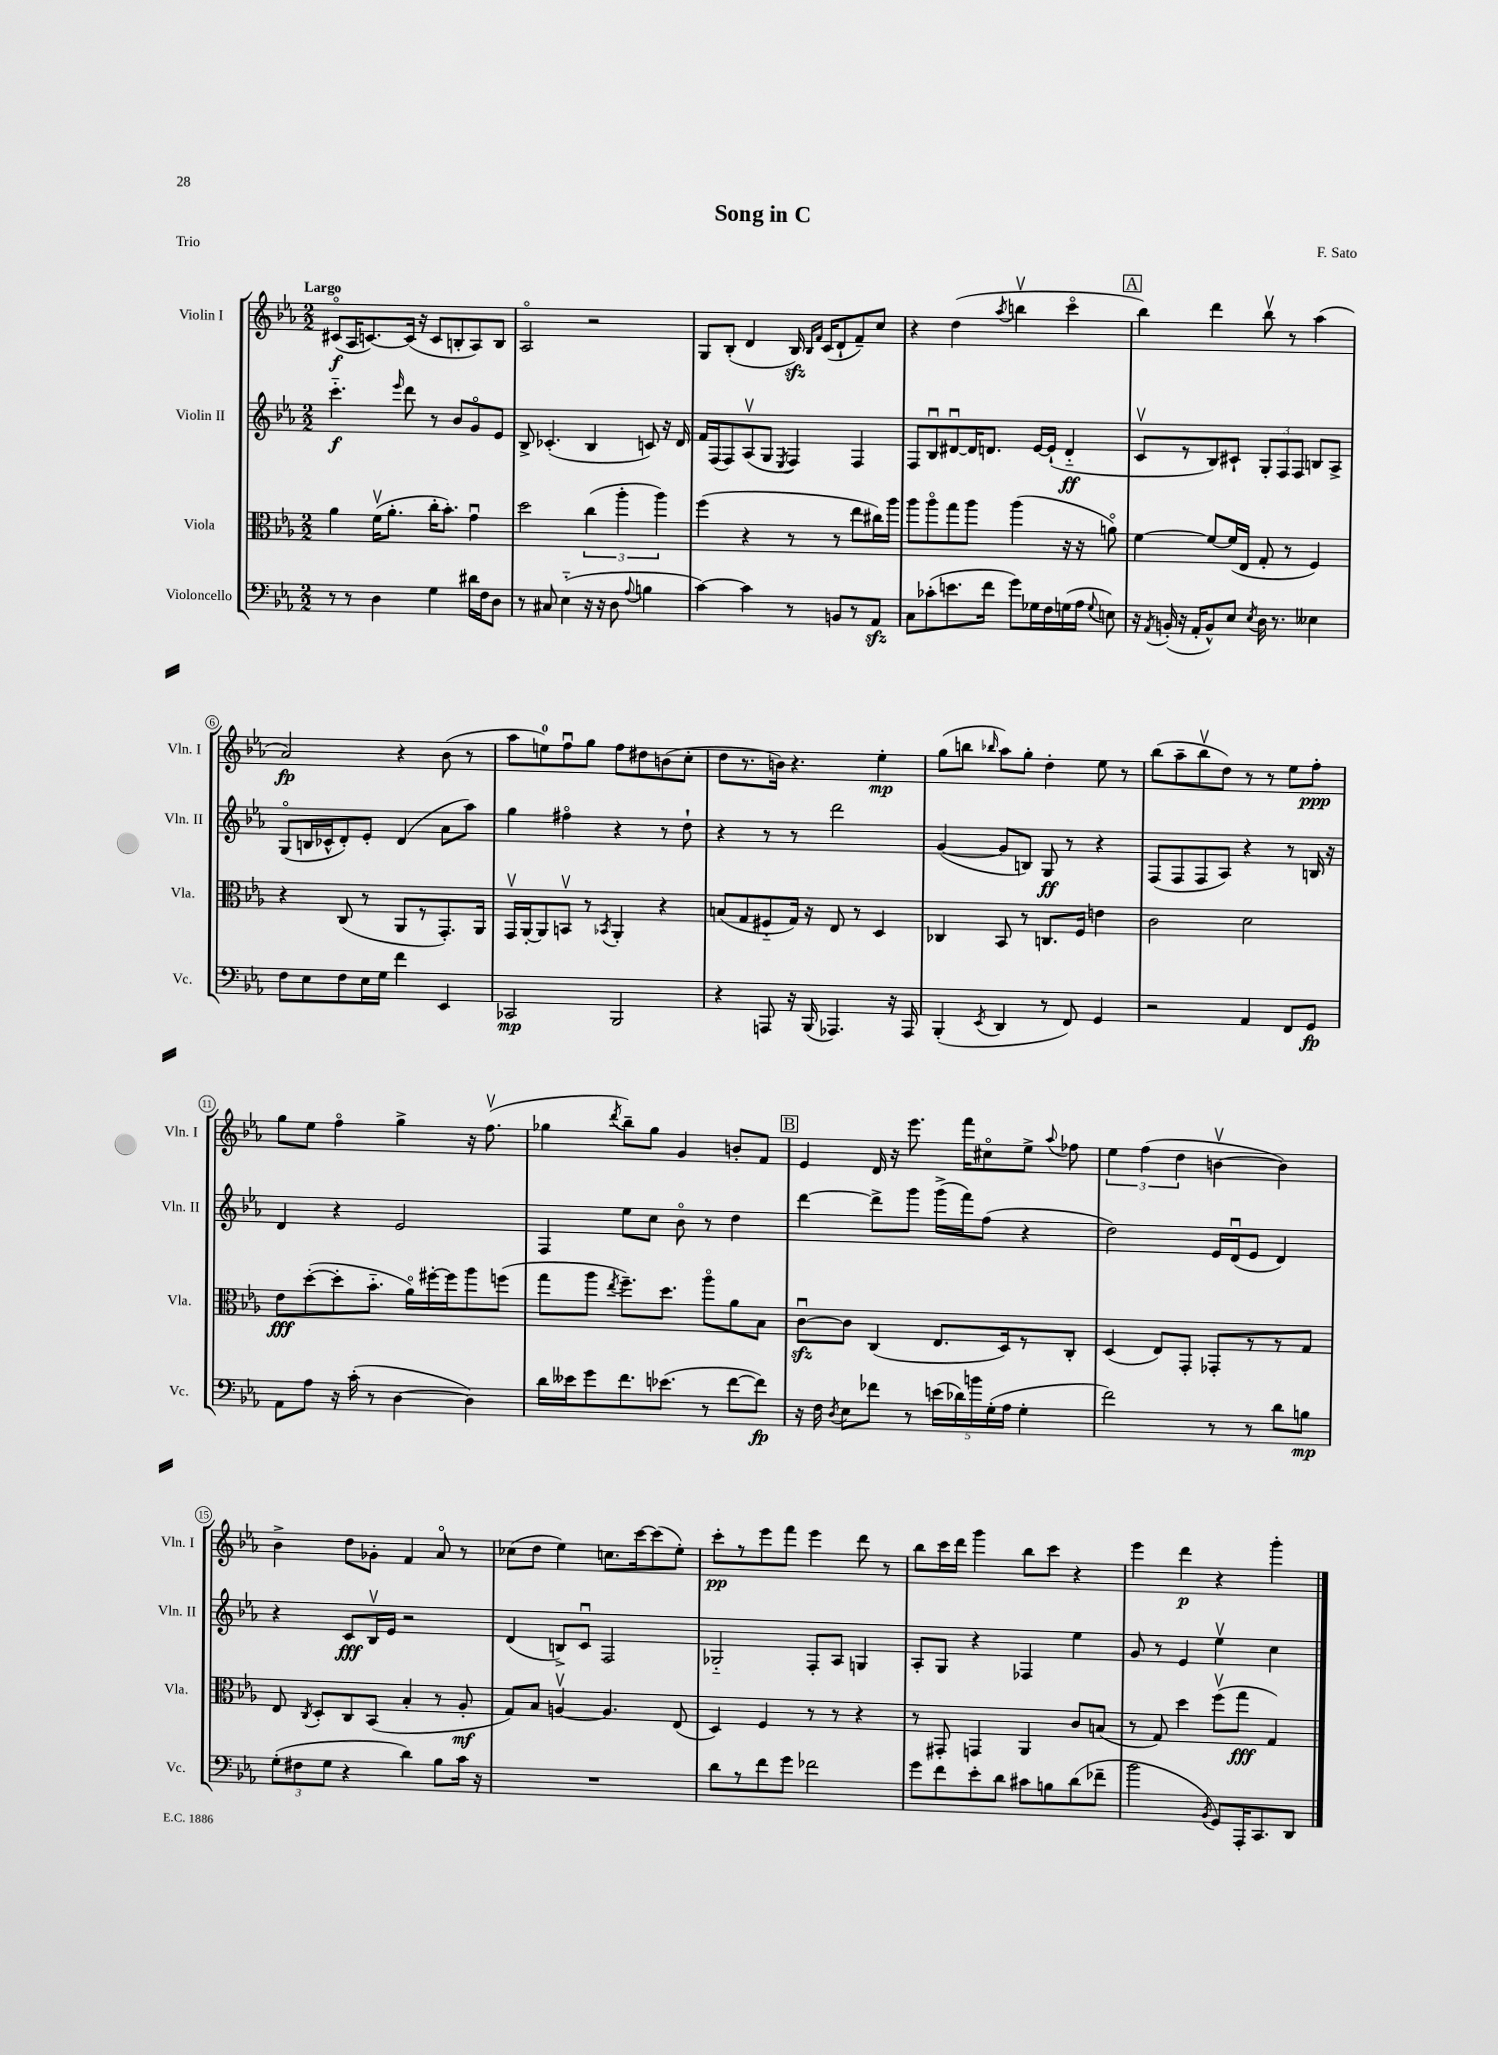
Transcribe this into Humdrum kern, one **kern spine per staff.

**kern	**dynam	**kern	**dynam	**kern	**dynam	**kern	**dynam
*part4	*part4	*part3	*part3	*part2	*part2	*part1	*part1
*staff4	*staff4	*staff3	*staff3	*staff2	*staff2	*staff1	*staff1
*I"Violoncello	*	*I"Viola	*	*I"Violin II	*	*I"Violin I	*
*I'Vc.	*	*I'Vla.	*	*I'Vln. II	*	*I'Vln. I	*
*clefF4	*	*clefC3	*	*clefG2	*	*clefG2	*
*k[b-e-a-]	*	*k[b-e-a-]	*	*k[b-e-a-]	*	*k[b-e-a-]	*
*M2/2	*	*M2/2	*	*M2/2	*	*M2/2	*
=1	=1	=1	=1	=1	=1	=1	=1
!	!	!	!	!	!	!LO:TX:a:B:t=Largo	!
8r	.	4a-\	.	4.ccc\	f	(8c#X/L	f
8r	.	.	.	.	.	16A-/K	.
.	.	.	.	.	.	[8.cn/)	.
4D\	.	(16fv\KL	.	.	.	.	.
.	.	8.a-'\J	.	.	.	.	.
.	.	.	.	16qqeee-/	.	.	.
.	.	.	.	8ddd\	.	(16c/Jk]	.
.	.	.	.	.	.	16r	.
4G\	.	16cc'\KL	.	8r	.	8c/L	.
.	.	8.b-'\J)	.	.	.	.	.
.	.	.	.	8b-/L	.	8Bn'/	.
16d#X\LL	.	4gu\	.	8g/	.	8A-/)	.
16F\J	.	.	.	.	.	.	.
8D\J	.	.	.	8e-/J	.	8B/J	.
=2	=2	=2	=2	=2	=2	=2	=2
8r	.	2dd\	.	8B-^/	.	2A-/	.
8C#X/	.	.	.	(4.c-X'/	.	.	.
(4E-\	.	.	.	.	.	.	.
16r	.	(6cc\	.	4B-/	.	2r	.
16r	.	.	.	.	.	.	.
8D\	.	.	.	.	.	.	.
.	.	6aa-'\	.	.	.	.	.
8qqA-/	.	.	.	.	.	.	.
4Bn\	.	.	.	8cn/)	.	.	.
.	.	6aa-\)	.	.	.	.	.
.	.	.	.	16r	.	.	.
.	.	.	.	16d/	.	.	.
=3	=3	=3	=3	=3	=3	=3	=3
[4c\)	.	(4ff\	.	16f/LL	.	8G/L	.
.	.	.	.	(16F/J	.	.	.
.	.	.	.	8F/)	.	(8B-'/J	.
4c\]	.	4r	.	(8A-v/	.	4d/	.
.	.	.	.	8G/J	.	.	.
.	.	.	.	8qE-/	.	.	.
8r	.	8r	.	4F/)	.	16B-zz/)	.
.	.	.	.	.	.	16qqB-/LL	.
.	.	.	.	.	.	16qqf/JJ	.
.	.	.	.	.	.	(16c/KL	.
8BBn/L	.	8r	.	.	.	8d`/	.
8r	.	8ee-\L	.	4F/	.	8f~/)	.
8AA-zz/J	.	16cc#X\L)	.	.	.	8cc/J	.
.	.	16aa-\JJ	.	.	.	.	.
=4	=4	=4	=4	=4	=4	=4	=4
8C\L	.	8aa-\L	.	8F/L	.	4r	.
(8c-X'\	.	8aa-\	.	8B-u/	.	.	.
8.en\	.	8gg\	.	[8d#Xu/	.	(4dd\	.
.	.	8aa-\J	.	16d#/K]	.	.	.
16f\Jk	.	.	.	8.dn/J	.	.	.
.	.	.	.	.	.	8qaa-/	.
8g\L)	.	(4aa-\	.	.	.	4bbnv\	.
16G-X\L	.	.	.	[16e-/LL	.	.	.
16F\	.	.	.	(16e-`/JJ]	.	.	.
(16Gn\	.	16r	.	4d/	ff	4ccc\	.
16A-\JJ	.	16r	.	.	.	.	.
8qqG/	.	.	.	.	.	.	.
8En\)	.	8an\)	.	.	.	.	.
!!LO:REH:place=s1:t=A
=5	=5	=5	=5	=5	=5	=5	=5
16r	.	[4f\	.	8cv/L	.	4bb-\)	.
8qAA-/	.	.	.	.	.	.	.
(16BBn'/	.	.	.	.	.	.	.
16r	.	.	.	8r	.	.	.
16AA-'/KL	.	.	.	.	.	.	.
8BB^^/)	.	8f/L_	.	8B-/)	.	4ddd\	.
8E-/J	.	(16f/L]	.	8c#X`/J	.	.	.
.	.	16E-/JJ	.	.	.	.	.
8qE-/	.	.	.	.	.	.	.
16D\	.	8G'/	.	12G'/L	.	8bb-v\	.
8.r	.	.	.	.	.	.	.
.	.	.	.	12F/	.	.	.
.	.	8r	.	.	.	8r	.
.	.	.	.	12F/J	.	.	.
4E--X\	.	4F/)	.	8Bn/L	.	(4aa-\	.
.	.	.	.	8A-^/J	.	.	.
!!LO:LB:g=z
=6	=6	=6	=6	=6	=6	=6	=6
8F\L	.	4r	.	(8G/L	.	2a-/)	fp
8E-\	.	.	.	16Bn/L	.	.	.
.	.	.	.	16c-X^^/J	.	.	.
8F\	.	(8C/	.	8d'/)	.	.	.
16E-\L	.	8r	.	8e-'/J	.	.	.
16G\JJ	.	.	.	.	.	.	.
4f\	.	8AA-/L	.	(4d/	.	4r	.
.	.	8r	.	.	.	.	.
4EE-/	.	8.GG'/)	.	8a-\L	.	(8b-\	.
.	.	.	.	8aa-\J)	.	8r	.
.	.	16AA-/Jk	.	.	.	.	.
=7	=7	=7	=7	=7	=7	=7	=7
2CC-X/	mp	16GGv/LL	.	4gg\	.	8aa-\L	.
.	.	[16AA-'/J	.	.	.	.	.
.	.	8AA-/]	.	.	.	8een\)	.
.	.	8BBnv/J	.	4ff#X\	.	8ffu\	.
.	.	8r	.	.	.	8gg\J	.
.	.	8qBB-X/	.	.	.	.	.
2BBB-/	.	4AA-'/	.	4r	.	8ff\L	.
.	.	.	.	.	.	8dd#X\	.
.	.	4r	.	8r	.	(8bn\	.
.	.	.	.	8dd`\	.	8cc'\J	.
=8	=8	=8	=8	=8	=8	=8	=8
4r	.	(8Bn/L	.	4r	.	8dd\L	.
.	.	8G/	.	.	.	8.r	.
8AAAn/	.	8F#X/	.	8r	.	.	.
.	.	.	.	.	.	16bn\Jk)	.
16r	.	16G/Jk)	.	8r	.	4.r	.
(16BBB-/	.	16r	.	.	.	.	.
4.AAA-X/)	.	8E-/	.	2ddd\	.	.	.
.	.	8r	.	.	.	.	.
.	.	4D/	.	.	.	4ee-'\	mp
16r	.	.	.	.	.	.	.
16AAA-/	.	.	.	.	.	.	.
=9	=9	=9	=9	=9	=9	=9	=9
(4BBB-'/	.	4C-X/	.	([4g/	.	(8gg\L	.
.	.	.	.	.	.	8bbn\J	.
8qEE-/	.	.	.	.	.	16qqbb-X/	.
4DD/	.	8BB-/	.	8g/L]	.	8aa-\L)	.
.	.	8r	.	8Bn/J)	.	8gg'\J	.
8r	.	8.Cn/L	.	8G/	ff	4dd'\	.
8FF/)	.	.	.	8r	.	.	.
.	.	16F/Jk	.	.	.	.	.
4GG/	.	4en\	.	4r	.	8ee-\	.
.	.	.	.	.	.	8r	.
=10	=10	=10	=10	=10	=10	=10	=10
2r	.	2c\	.	(8F/L	.	(8bb-\L	.
.	.	.	.	8F/	.	8aa-~\	.
.	.	.	.	8F/	.	8bb-v\	.
.	.	.	.	8A-/J)	.	8dd\J)	.
4AA-/	.	2d\	.	4r	.	8r	.
.	.	.	.	.	.	8r	.
8FF/L	.	.	.	8r	.	8ee-\L	.
8GG/J	fp	.	.	16Bn/	.	8ff'\J	ppp
.	.	.	.	16r	.	.	.
!!LO:LB:g=z
=11	=11	=11	=11	=11	=11	=11	=11
8AA-\L	.	8e-\L	fff	4d/	.	8gg\L	.
8A-\J	.	([8dd'\	.	.	.	8ee-\J	.
16r	.	8dd'\]	.	4r	.	4ff\	.
(16c'\	.	.	.	.	.	.	.
8r	.	8.b-\J	.	.	.	.	.
[4D\	.	.	.	2e-/	.	4gg^\	.
.	.	16a-\LL)	.	.	.	.	.
.	.	[16ff#X'\	.	.	.	.	.
.	.	16ff#\J]	.	.	.	.	.
4D\])	.	8aa-\	.	.	.	16r	.
.	.	.	.	.	.	(8.ffv\	.
.	.	(8ffn\J	.	.	.	.	.
=12	=12	=12	=12	=12	=12	=12	=12
16d\LL	.	8gg\L	.	4F/	.	4gg-X\	.
16e--X\J	.	.	.	.	.	.	.
8g\	.	8aa-\J	.	.	.	.	.
.	.	8qee-/	.	.	.	8qddd/	.
8.f\	.	8.ff~\L)	.	8ee-\L	.	8bb-~\L)	.
.	.	.	.	8cc\J	.	8gg-\J	.
(8.e-X\J	.	8.dd\J	.	.	.	.	.
.	.	.	.	8b-\	.	4g/	.
8r	.	8aa-\L	.	8r	.	.	.
[8f\L	.	8a-\	.	4dd\	.	8bn'/L	.
8f\J])	fp	8B-\J	.	.	.	8f/J	.
!!LO:REH:place=s1:t=B
=13	=13	=13	=13	=13	=13	=13	=13
16r	.	[8czzu\L	.	[4ddd\	.	4e-/	.
16F\	.	.	.	.	.	.	.
8qD/	.	.	.	.	.	.	.
8E-\L	.	8c\J]	.	.	.	.	.
8f-X\J	.	(4C/	.	8ddd^\L]	.	16d/	.
.	.	.	.	.	.	16r	.
8r	.	.	.	8ggg\J	.	8.eee-\	.
(20en\LL	.	8.E-/L	.	(16ggg^\LL	.	.	.
20d-X\)	.	.	.	.	.	.	.
.	.	.	.	16fff\J)	.	16fff\KL	.
20bn\	.	.	.	.	.	.	.
.	.	.	.	(8ff\J	.	8cc#X\	.
(20G'\	.	.	.	.	.	.	.
.	.	16D/k)	.	.	.	.	.
20A-\JJ	.	.	.	.	.	.	.
4G'\	.	8r	.	4r	.	8ee-^\J	.
.	.	.	.	.	.	8qqaa-/	.
.	.	8C'/J	.	.	.	8ff-X\	.
=14	=14	=14	=14	=14	=14	=14	=14
2f\)	.	(4D/	.	2dd\)	.	6ee-\	.
.	.	.	.	.	.	(6ff\	.
.	.	8E-/L)	.	.	.	.	.
.	.	.	.	.	.	6dd\	.
.	.	8GG'/J	.	.	.	.	.
8r	.	8GG-X'/L	.	16e-/LL	.	[4bnv\	.
.	.	.	.	(16du/J	.	.	.
8r	.	8r	.	8e-/J	.	.	.
8d\L	.	8r	.	4d/)	.	4b\])	.
8Bn\J	mp	8G/J	.	.	.	.	.
!!LO:LB:g=z
=15	=15	=15	=15	=15	=15	=15	=15
(12G'\L	.	8E-/	.	4r	.	4b-^\	.
12F#X\	.	.	.	.	.	.	.
.	.	8qC/	.	.	.	.	.
.	.	8D'/L	.	.	.	.	.
12G\J	.	.	.	.	.	.	.
4r	.	8C/	.	8c/L	fff	8dd\L	.
.	.	(8BB-/J	.	16B-v/L	.	8g-X'\J	.
.	.	.	.	16e-/JJ	.	.	.
4d\)	.	4B-'/	.	2r	.	4f/	.
8B-\L	.	8r	.	.	.	8a-/	.
16c\Jk	.	8A-'/	mf	.	.	8r	.
16r	.	.	.	.	.	.	.
=16	=16	=16	=16	=16	=16	=16	=16
1r	.	8G/L)	.	(4d/	.	(8cc-X\L	.
.	.	8B-/J	.	.	.	8dd\J	.
.	.	[4Anv/	.	8Bn^/L)	.	4ee-\)	.
.	.	.	.	8cu/J	.	.	.
.	.	4.A/]	.	2F/	.	8.ccn\L	.
.	.	.	.	.	.	[16ccc\k	.
.	.	.	.	.	.	(8ccc\]	.
.	.	(8E-/	.	.	.	8ee-'\J)	.
=17	=17	=17	=17	=17	=17	=17	=17
8d\L	.	4D/)	.	2G-X/	.	8ccc'\L	pp
8r	.	.	.	.	.	8r	.
8f\	.	4F/	.	.	.	8eee-\	.
8g\J	.	.	.	.	.	8fff\J	.
2f-X\	.	8r	.	8F'/L	.	4eee-\	.
.	.	8r	.	8A-/J	.	.	.
.	.	4r	.	4Gn/	.	8ddd\	.
.	.	.	.	.	.	8r	.
=18	=18	=18	=18	=18	=18	=18	=18
8g\L	.	8r	.	8A-'/L	.	8bb-\L	.
8f\	.	8GG#X'/	.	8G/J	.	16ccc\L	.
.	.	.	.	.	.	16ddd\JJ	.
8e-'\	.	4GGn/	.	4r	.	4ggg\	.
8d\J	.	.	.	.	.	.	.
8c#X\L	.	4AA-/	.	4F-X/	.	8bb-\L	.
8Bn\	.	.	.	.	.	8ccc\J	.
(8d\	.	8c/L	.	4ee-\	.	4r	.
8f-X~\J	.	(8Bn/J	.	.	.	.	.
=19	=19	=19	=19	=19	=19	=19	=19
2b-\	.	8r	.	8g/	.	4eee-\	.
.	.	8G/)	.	8r	.	.	.
.	.	4dd\	.	4e-/	.	4ddd\	p
8qBB-/	.	.	.	.	.	.	.
8GG/L)	.	(8ffv\L	.	4ee-v\	.	4r	.
16AAA-'/K	.	8gg\J	fff	.	.	.	.
8.CC/	.	.	.	.	.	.	.
.	.	4G/)	.	4cc\	.	4ggg'\	.
8DD/J	.	.	.	.	.	.	.
==	==	==	==	==	==	==	==
*-	*-	*-	*-	*-	*-	*-	*-
